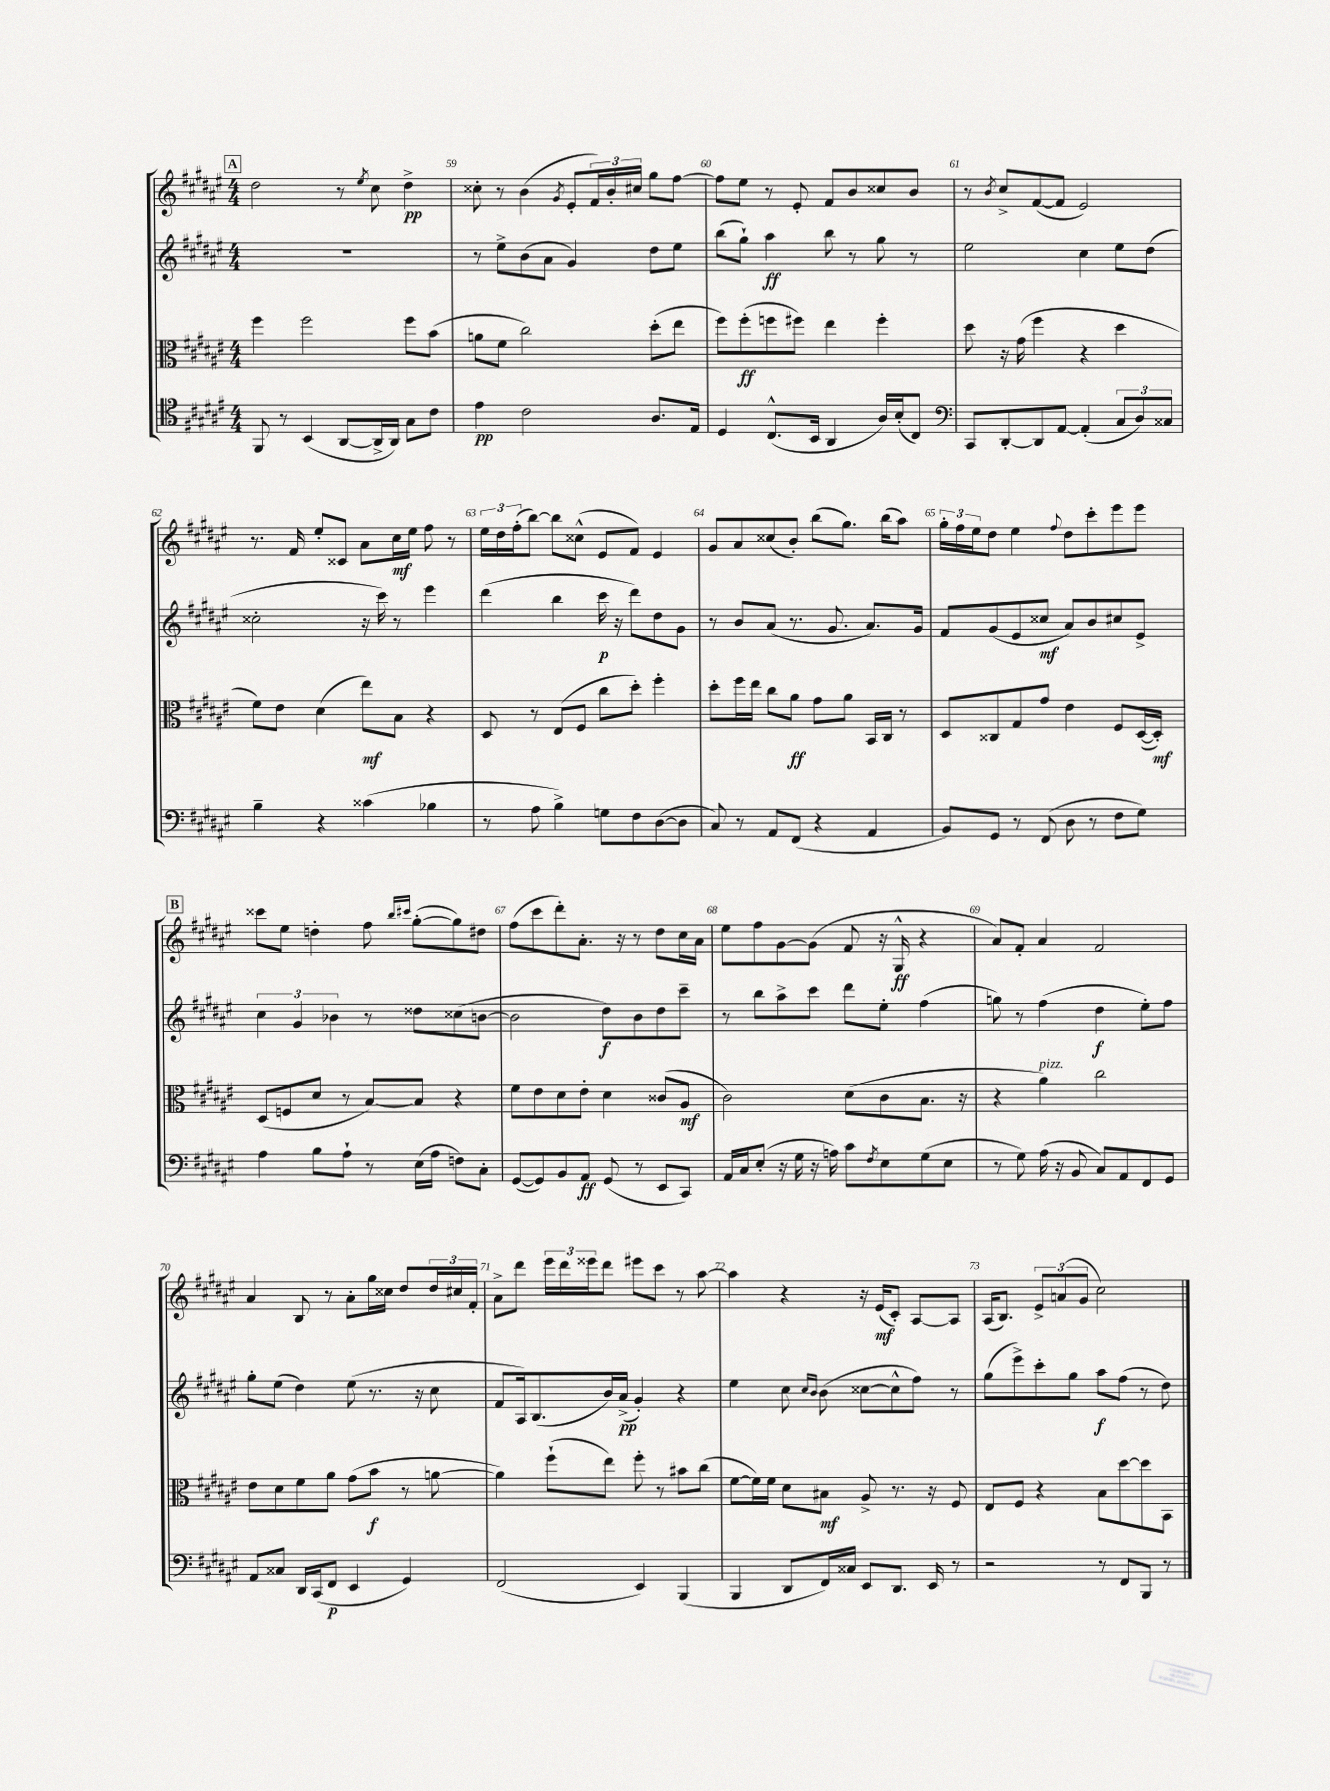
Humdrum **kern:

**kern	**kern	**kern	**kern
*staff4	*staff3	*staff2	*staff1
*clefC4	*clefC3	*clefG2	*clefG2
*k[f#c#g#d#a#e#]	*k[f#c#g#d#a#e#]	*k[f#c#g#d#a#e#]	*k[f#c#g#d#a#e#]
*M4/4	*M4/4	*M4/4	*M4/4
8FF#	4ff#	1r	2dd#
8r	.	.	.
(4BB	2ff#	.	.
[8AA#	.	.	8r
.	.	.	8qee#
16AA#^]	.	.	8cc#
16AA#)	.	.	.
8G#	8ff#	.	4dd#^
8c#	(8b	.	.
=	=	=	=
4e#	8a	8r	8cc##'
.	8f#	8ee#^	8r
2c#	2cc#)	(8b	(4b
.	.	8a#	.
.	.	.	8qg#
.	.	4g#)	8e#'
.	.	.	24f#)
.	.	.	24b'
.	.	.	24cc#
8.A#	(8dd#'	8dd#	8gg#
.	8ee#	8ee#	[8ff#
16E#	.	.	.
=	=	=	=
4D#	8ff#)	(8bb	8ff#]
.	(8ff#'	8gg#`)	8ee#
(8.C#^^	8ff	4aa#	8r
.	8ff#)	.	8e#'
16BB	.	.	.
4AA#	4ee#	8bb	8f#
.	.	8r	8b
16A#)	4ff#'	8gg#	8cc##
(16B'	.	.	.
8C#)	.	8r	8b
=	=	=	=
*clefF4	*	*	*
8CC#	8dd#	2ee#	8r
.	.	.	8qb
[8DD#'	16r	.	8cc#^
.	(16g#	.	.
8DD#]	4ff#	.	([8f#
[8AA#	.	.	8f#]
(4AA#']	4r	4cc#	2e#)
12C#	4dd#	8ee#	.
12D#)	.	.	.
.	.	(8dd#	.
12C##	.	.	.
=	=	=	=
4B~	8f#)	2cc##'	8.r
.	8e#	.	.
.	.	.	16f#
4r	(4d#	.	8ee#'
.	.	.	8c##
(4c##	8ee#)	16r	8a#
.	.	16ccc#)	.
.	8B	8r	16cc#
.	.	.	16ee#
4B-	4r	4eee#	8ff#
.	.	.	8r
=	=	=	=
8r	8D#	(4ddd#	24ee#
.	.	.	24dd#
.	.	.	(24ff#'
8A#	8r	.	[8bb)
4B^)	(8E#	4bb	8bb]
.	8F#	.	(8cc##^^
8G	8cc#	16ccc#	8e#
.	.	16r	.
8F#	8dd#')	8ddd#)	8f#)
([8D#	4ff#'	8dd#	4e#
8D#]	.	8g#	.
=	=	=	=
8C#)	8dd#'	8r	8g#
8r	16ff#	8b	8a#
.	16ee#	.	.
8AA#	8cc#	(8a#	(8cc##
(8FF#	8a#	8.r	8b')
4r	8g#	.	(8bb
.	.	8.g#	.
.	8a#	.	8.gg#)
4AA#	16BB	8.a#)	.
.	16C#	.	(16bb
.	8r	.	8aa#)
.	.	16g#	.
=	=	=	=
8BB)	8D#	8f#	24gg#'
.	.	.	24ff#
.	.	.	24ee#
8GG#	8C##	(8g#	8dd#
8r	8G#	8e#	4ee#
(8FF#	8g#	8cc##	.
.	.	.	8qqff#
8D#	4e#	8a#)	8dd#
8r	.	8b	8ccc#'
8F#	8F#	8cc#	8eee#
8G#)	([16D#	8e#^	8eee#
.	16D#'])	.	.
=	=	=	=
4A#	(8D#	6cc#	8ccc##
.	8F	.	8ee#
.	.	6g#	.
8B	8d#	.	4dd'
.	.	6b-	.
8A#`	8r	.	.
8r	[8B)	8r	8ff#
.	.	.	16qqbb
.	.	.	16qqccc#
(16E#	8B]	8dd##	([8gg#'
16A#	.	.	.
8F)	4r	(8cc##	8gg#])
8C#'	.	[8b	8dd#
=	=	=	=
([8GG#	8f#	2b]	(8ff#
8GG#])	8e#	.	8ccc#
8BB	8d#	.	8ddd#')
8AA#	8e#'	.	8.a#'
(8GG#	4d#	8dd#)	.
.	.	.	16r
8r	.	8b	8r
8EE#	(8c##	8dd#	8dd#
8CC#)	8A#	8ccc#~	16cc#
.	.	.	16a#
=	=	=	=
16AA#	2c#)	8r	8ee#
16C#	.	.	.
(8E#'	.	8bb	8ff#
16r	.	8aa#^	[8g#
16G#	.	.	.
16r	.	8ccc#	(8g#]
16A)	.	.	.
8c#	(8d#	8ddd#	8f#
8qF#	.	.	.
8E#	8c#	8ee#'	16r
.	.	.	16G#^^
(8G#	8.B	(4ff#	4r
8E#	.	.	.
.	16r	.	.
=	=	=	=
8r	4r	8gg)	8a#)
8G#)	.	8r	8f#'
(16A#	4a#)	(4ff#	4a#
16r	.	.	.
8BB	.	.	.
8C#)	2cc#	4dd#	2f#
8AA#	.	.	.
8FF#	.	8ee#')	.
8GG#	.	8ff#	.
=	=	=	=
8AA#	8e#	8gg#'	4a#
8C##	8d#	(8ee#	.
16DD#	8f#	4dd#)	8B
(16CC#	.	.	.
8FF#	8a#	.	8r
4EE#	(8g#	(8ee#	8a#'
.	8b	8.r	16gg#
.	.	.	16cc##
4GG#)	8r	.	8dd#
.	.	16r	.
.	[8a	8cc#	24dd#
.	.	.	24cc#
.	.	.	24f#'
=	=	=	=
(2FF#	4a])	8f#	8a#^
.	.	16A#)	8ddd#
.	.	(8.B	.
.	(8ff#`	.	24eee#
.	.	.	24ddd#
.	.	.	24eee##
.	8ee#)	16b)	8ddd#
.	.	(16a#^	.
4EE#)	8ff#'	4g#')	8eee#
.	8r	.	8ccc#
(4BBB	8b#	4r	8r
.	(8cc#	.	[8aa#
=	=	=	=
4BBB	[8f#	4ee#	4aa#]
.	16f#])	.	.
.	16f#	.	.
8DD#	8d#	8cc#	4r
.	.	16qqcc#	.
.	.	16qqb	.
16FF#)	8B#	(8b	.
16C##	.	.	.
8EE#	8A#^	[8cc##	16r
.	.	.	(16e#
8.DD#	8.r	8cc##^^]	8c#')
.	.	8ff#)	[8A#
16EE#	16r	.	.
8r	8F#	8r	8A#]
=	=	=	=
2r	8E#	(8gg#	(16A#
.	.	.	8.B)
.	8F#	8eee#^)	.
.	4r	8ccc#'	12e#^
.	.	.	(12a
.	.	8gg#	.
.	.	.	12g#
8r	8B	8aa#	2cc#)
8FF#	[8dd#	(8ff#	.
8BBB	8dd#]	8r	.
8r	8BB	8dd#)	.
==	==	==	==
*-	*-	*-	*-
